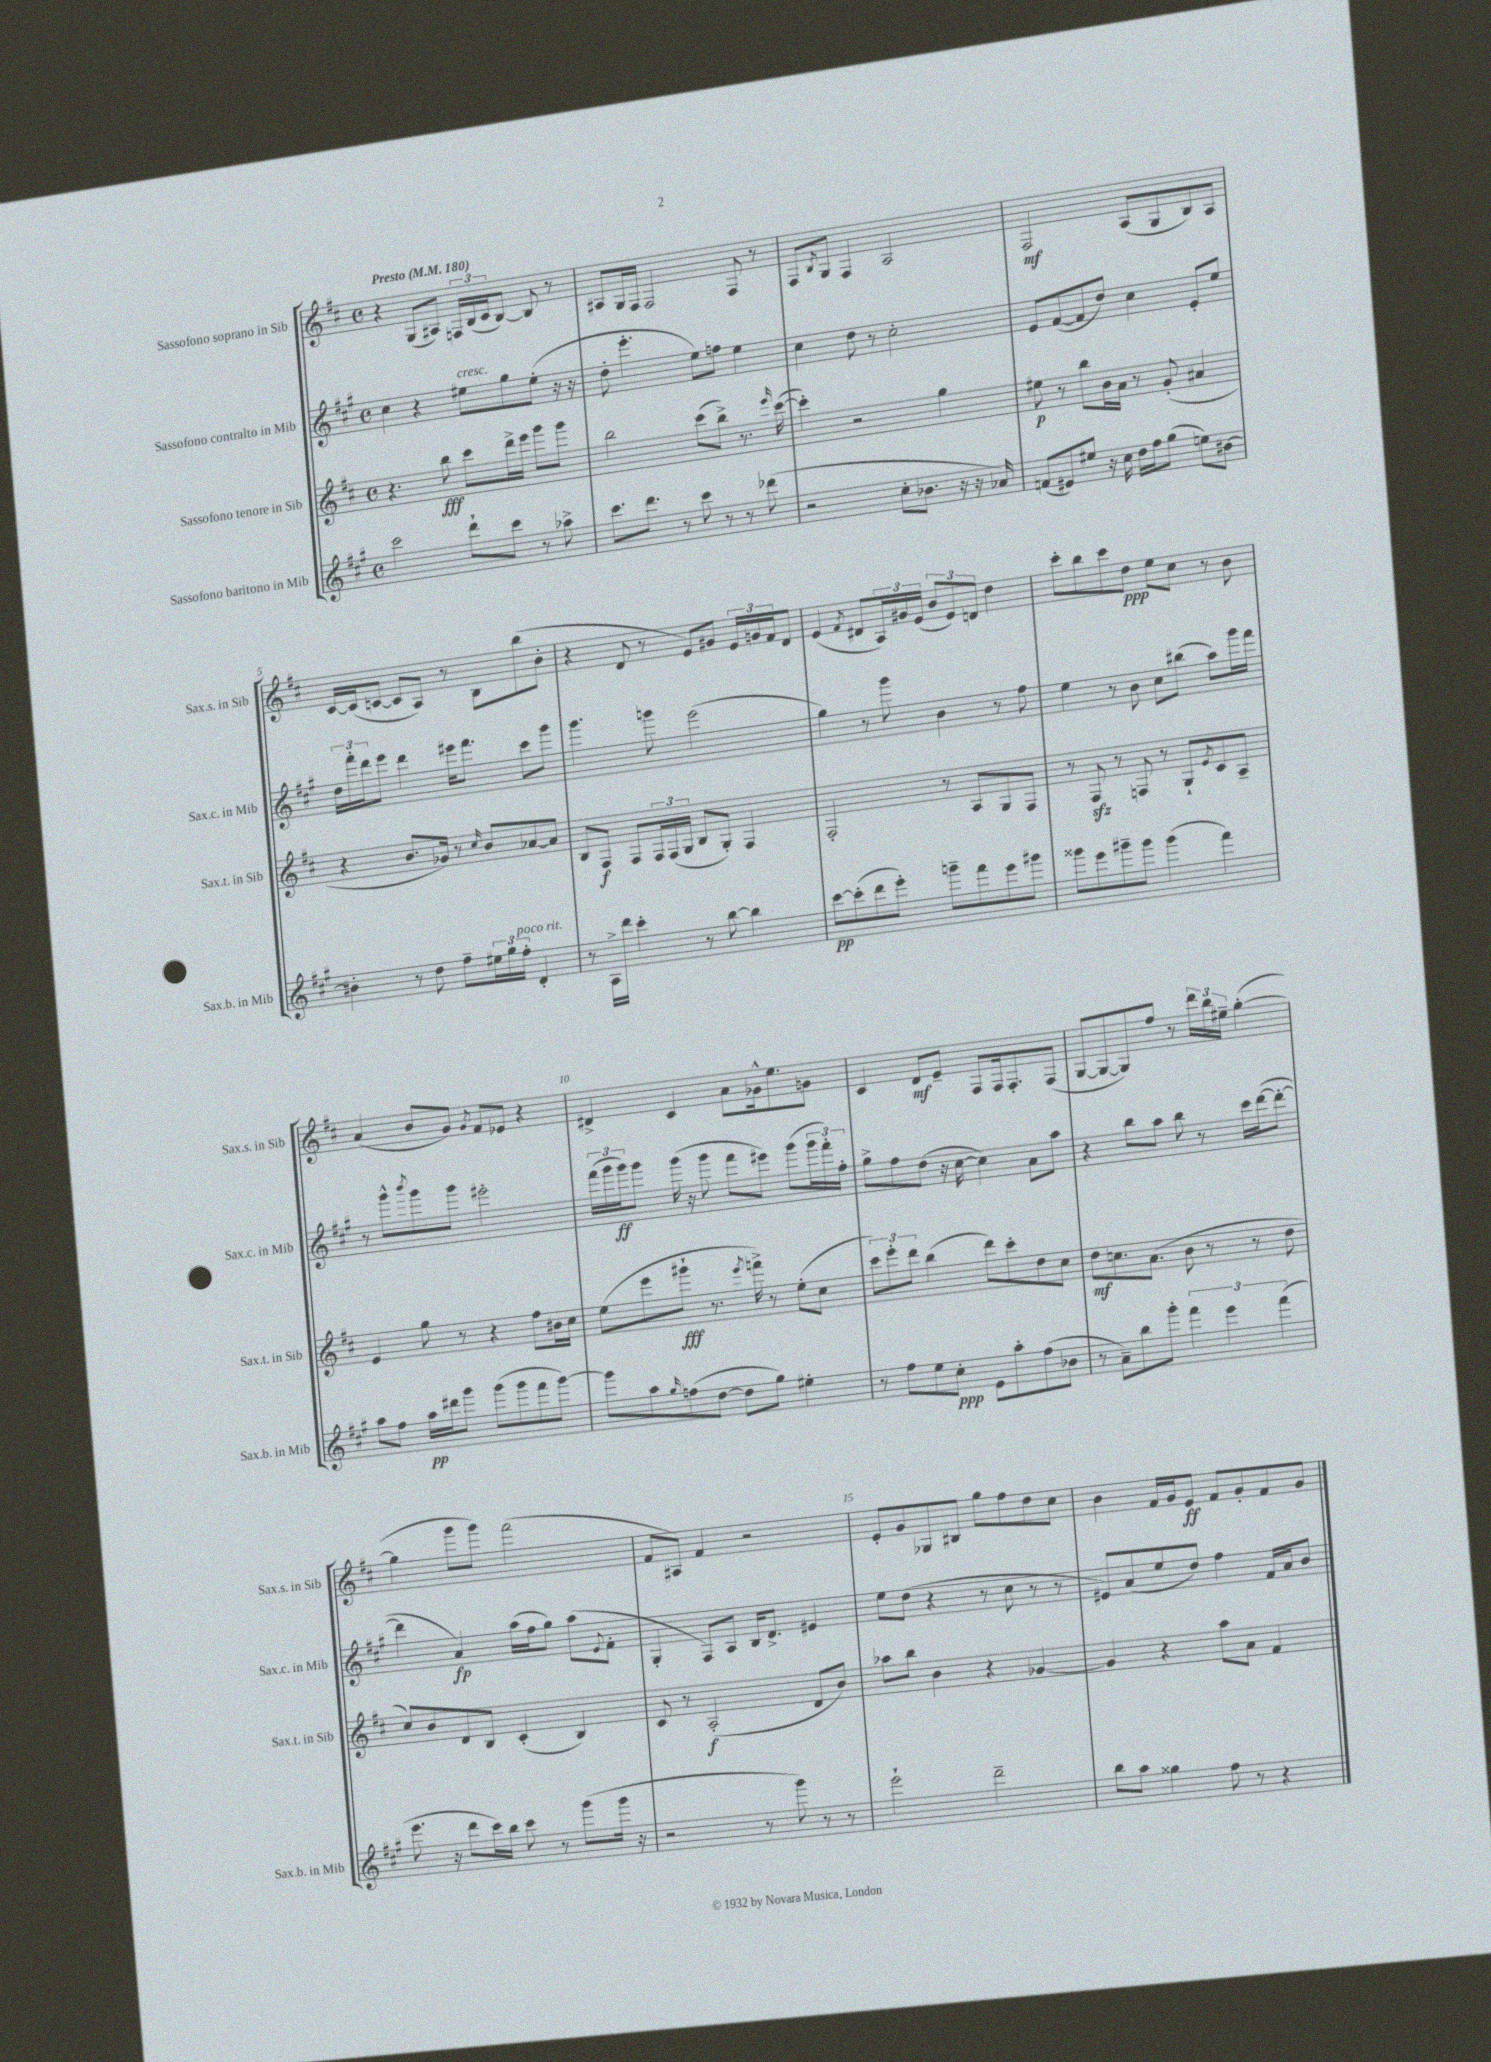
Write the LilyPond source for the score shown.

<<
\new StaffGroup <<
\new Staff = "s0" \with { instrumentName = "Sassofono soprano in Sib" shortInstrumentName = "Sax.s. in Sib" } {
    \clef treble \key d \major \defaultTimeSignature \time 4/4 \tempo "Presto" 4 = 180
    r4 g8( ais8) \tuplet 3/2 { f16 b16( cis'16 } b8~) b8 r8 |
    ais8 g16 fis16 fis2 fis8 r8 |
    fis8 \acciaccatura { b8 } g8 fis4 a2 |
    fis2\mf a8( g8 b8) a8 |
    cis'16~ cis'16( c'8~ c'8 a8) r8 b8 b''8( b'8-. |
    r4 d'8 r8 e'8) gis'8 \tuplet 3/2 { e'16 g'16 fis'16 } d'8 |
    e'4( \acciaccatura { fis'8 } dis'8 \tuplet 3/2 { a16) gis'16 e'16( } \tuplet 3/2 { b'8 e'8) d'8 } d''4 |
    cis'''8-. b''8 cis'''8 d''8\ppp e''8 cis''8 r8 b'8 |
    a'4( b'8 g'8) \acciaccatura { g'8 } fis'8 ees'8 r4 |
    dis'4-> cis'4 a'8 ges'16-^ e''8. g'8 |
    cis'4 d'8\mf e'8-- fis8 fis16 fis8.-. fis8( |
    g8~ g8~ g8) fis''8 r8 \tuplet 3/2 { d'''16 b''16 eis''16-- } g''4~-.( |
    g''4 g'''8 g'''8) fis'''2( |
    fis'8 ais8) fis'4 r2 |
    e'8-. g'8 ges8 bis8 g''8 fis''8 d''8 cis''8 |
    b'4 fis'16 g'16 e'8\ff fis'8 g'8-. fis'8 g'8 \bar "|." |
}
\new Staff = "s1" \with { instrumentName = "Sassofono contralto in Mib" shortInstrumentName = "Sax.c. in Mib" } {
    \clef treble \key a \major \defaultTimeSignature \time 4/4
    cis''4 r4 eis''8^\markup { \italic "cresc." } gis''8 eis''8-.( r16 r16 |
    d''8-. e'''4.-. e''8) f''8 e''4 |
    cis''4 d''8 r8 cis''2-. |
    e'8 fis'8~( fis'8 d''8) cis''4 e'8-. e''8 |
    \tuplet 3/2 { d''16 fis'''16-. d'''16 } e'''8 d'''4 eis'''16 fis'''8. cis'''8 gis'''8 |
    gis'''4. g'''8 e'''2( |
    gis''4) r8 gis'''8 b'4 r8 fis''8 |
    e''4 r8 b'8 cis''8 bis''8( a''8) gis'''16 fis'''16 |
    r8 gis'''8-^ \acciaccatura { b'''8 } gis'''8 gis'''8 eis'''2-. |
    \tuplet 3/2 { fis'''16( gis'''16 gis'''16\ff) } gis'''8 gis'''16( r16 gis'''8 fis'''8 eis'''8) gis'''8( \tuplet 3/2 { gis'''16 fis'''16-.) fis''16-. } |
    gis''8-> fis''8 d''8( r16 cis''16~ cis''4) a'8 a''8 |
    r4 b''8 a''8 b''8 r8 cis'''16 d'''16~( d'''8~-. |
    d'''4 a'4\fp) a''16( fis''16 gis''8) a''8( \appoggiatura { e'8 } fis'8-. |
    gis4-. fis8) a8 b16 d'8.-> eis'4 |
    e''8 d''8( r4 r8 cis''8 r8 r8 |
    eis'8) a'8( e''8 d''8) fis''4 fis'16 a'16 b'8 \bar "|." |
}
\new Staff = "s2" \with { instrumentName = "Sassofono tenore in Sib" shortInstrumentName = "Sax.t. in Sib" } {
    \clef treble \key d \major \defaultTimeSignature \time 4/4
    r4. b''8\fff cis'''8 d'''16-> e'''16 g'''8 g'''8 |
    b''2 cis'''8( b''8->) r8. \grace { e'''16 } cis'''16~( |
    cis'''4-.) r2 g''4 |
    eis''8\p r8 b''8 b'16 a'16 r8 g'8-.( ais'4 |
    r4 b'8. ges'16) r8 \grace { cis''16 } b'8 aes'8~ aes'8 |
    b8 fis8\f fis8 \tuplet 3/2 { fis16 fis16( g16 } b8 g8-.) fis4 |
    fis2-. r8 a8 g8 fis8 |
    r8 fis8\sfz r8 f8 r8 g8-! \acciaccatura { e'8 } cis'8 a8-- |
    e'4 g''8 r8 r4 fis''8 bis'16 cis''16 |
    e''8( e'''8 gis'''8-!\fff r8. \acciaccatura { e'''8 } f'''16->) r8 e''8-.( cis''8 |
    \tuplet 3/2 { cis'''8) e'''8-. d'''8 } b''4( d'''8) cis'''8-. d''8 cis''8 |
    d''8\mf c''8. a'8.( b'8 r8 r8 d''8 |
    cis''8) b'8 d'8 b8 cis'4-.( b4) |
    cis'8 r8 a2-.\f( d'8 b'8) |
    aes''8 b''8 b'4 r4 ges'4~ |
    ges'4 r4 a''8 a'8 fis'4 \bar "|." |
}
\new Staff = "s3" \with { instrumentName = "Sassofono baritono in Mib" shortInstrumentName = "Sax.b. in Mib" } {
    \clef treble \key a \major \defaultTimeSignature \time 4/4
    cis'''2 d'''8-! cis'''8 r8 aes''8-> |
    cis'''8. d'''8. r8 cis'''8 r8 r8 des'''8( |
    r2 cis''8-. bes'8. r16 r16 aes'16) |
    f'8( eis'8) eis''8 r16 cis''16 d''16 fis''16 gis''8( e''8) bis'8~ |
    bis'4-. r8 d''8 fis''8-- \tuplet 3/2 { eis''16 gis''16 fis''16-.^\markup { \italic "poco rit." } } d'4-. |
    r8 a16-> d'''16 cis'''4-. r8 b''8~ b''4 |
    cis'''8~\pp cis'''8-.( d'''8 e'''8-.) g'''8-- fis'''8 e'''8 gis'''8 |
    gisis'''8 e'''8 gis'''8-- gis'''8 gis'''4( fis'''4) |
    a''8 fis''8 a''16\pp dis'''16 gis'''8 gis'''8( gis'''8 fis'''8 gis'''8~) |
    gis'''8 a''8 \grace { gis''16 } f''8( d''8~ d''8 gis''8) eis''4-. |
    r8 fis''8 e''8 cis''8-.\ppp e'8 a''8-. fis''8( bes'8 |
    r8 a'8--) b''8 gis'''8-. \tuplet 3/2 { fis'''4 e'''4 fis'''4( } |
    e'''8. r16 d'''8 cis'''16) b''16 cis'''8 r8 gis'''8( gis'''16 r16 |
    r2 r8 gis'''8) r8 r8 |
    e'''2-! d'''2-- |
    b''8 a''8 gisis''4 fis''8 r8 r4 \bar "|." |
}
>>
>>
\layout { \context { \Score \override BarNumber.break-visibility = ##(#f #t #t) barNumberVisibility = #(every-nth-bar-number-visible 5) } }
